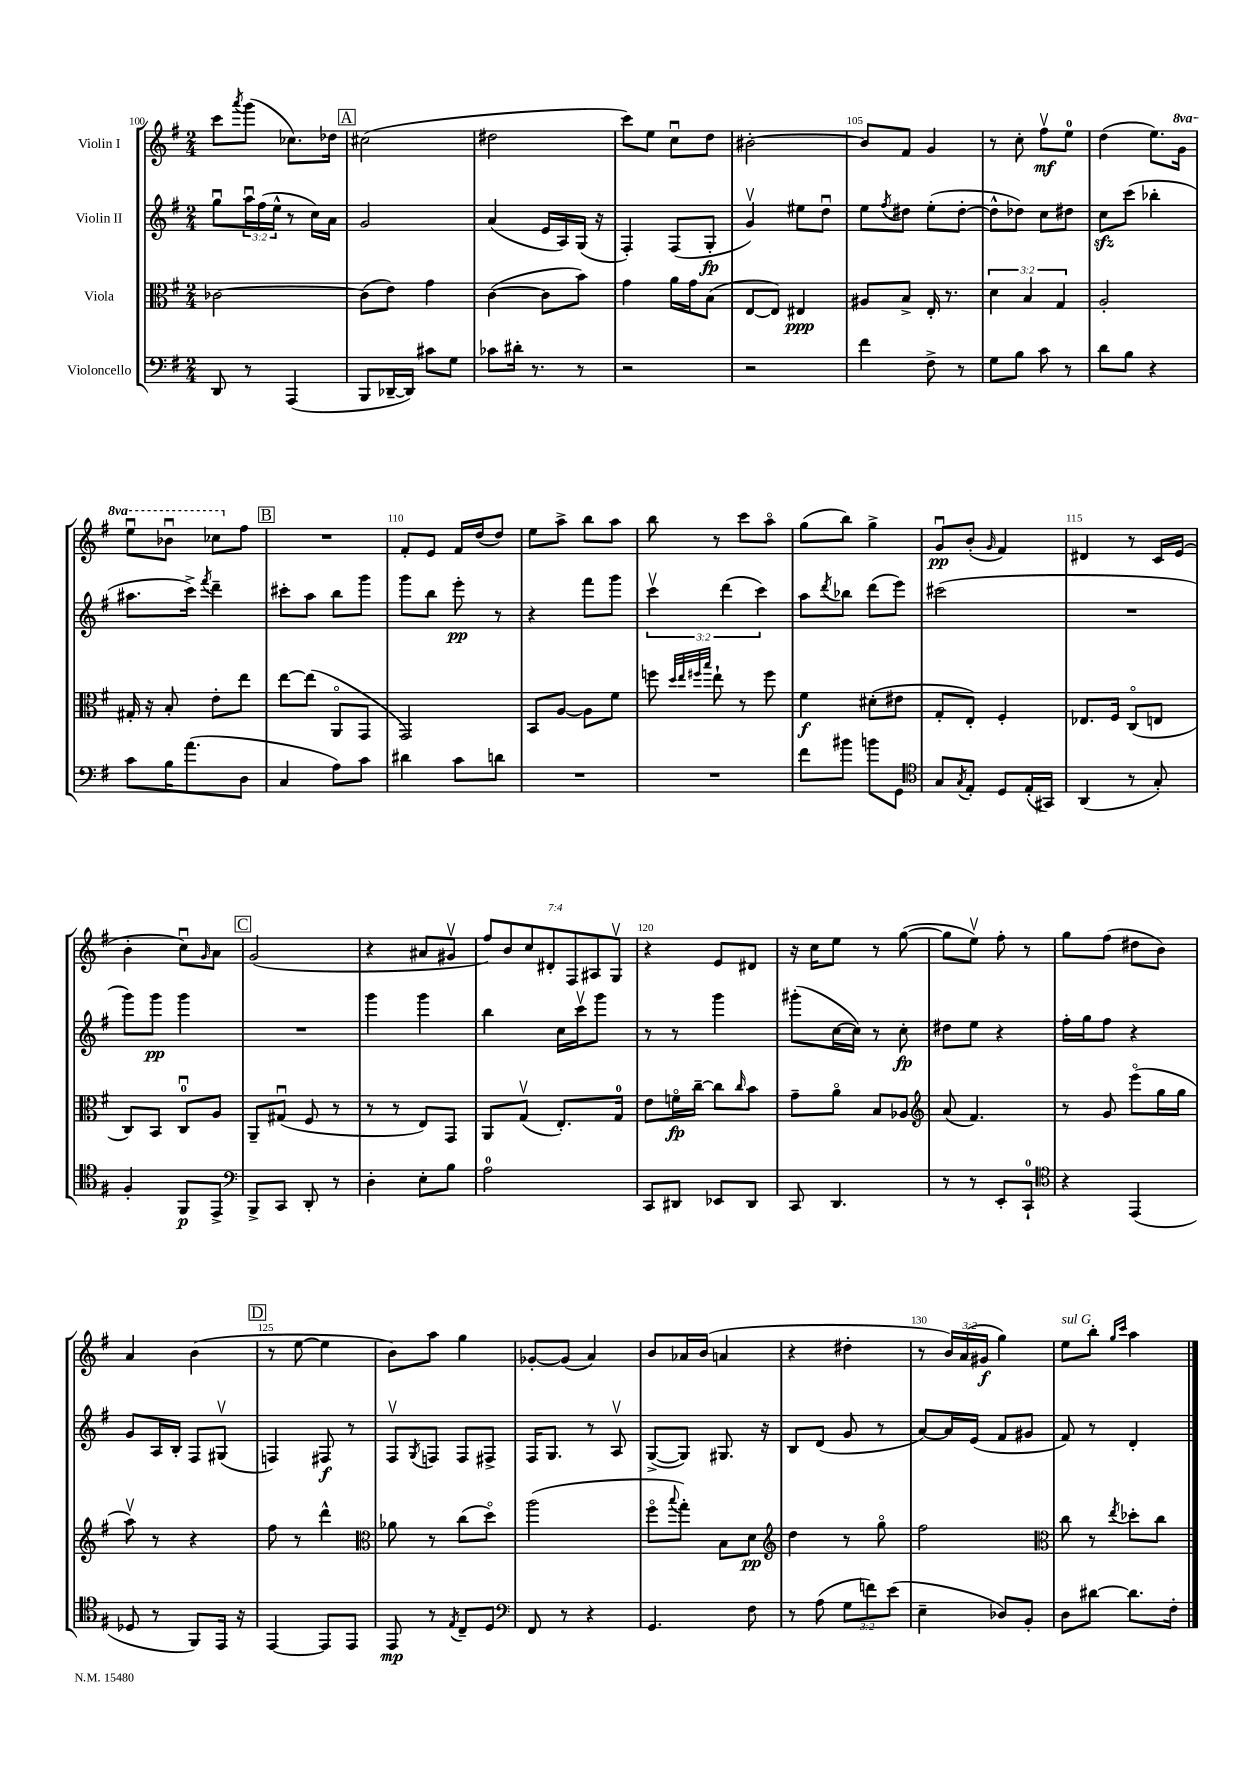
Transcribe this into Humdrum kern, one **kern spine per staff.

**kern	**kern	**kern	**kern
*staff4	*staff3	*staff2	*staff1
*clefF4	*clefC3	*clefG2	*clefG2
*k[f#]	*k[f#]	*k[f#]	*k[f#]
*M2/4	*M2/4	*M2/4	*M2/4
8DD/	[2c-\	8ggu\L	8ccc\L
.	.	.	8qaaa/
8r	.	24aau\L	(8ggg\J
.	.	(24ff#\	.
.	.	24ee^^\JJ	.
(4AAA/	.	8r	8.cc-\L)
.	.	16cc\LL)	.
.	.	16a\JJ	16dd-\Jk
=	=	=	=
8BBB/L	(8c-\]L	2g/	(2cc#\
[16DD-~/L	8e\J)	.	.
16DD-/]JJ)	.	.	.
8c#\L	4g\	.	.
8G\J	.	.	.
=	=	=	=
8c-\L	([4c\	(4a/	2dd#\
16d#'\Jk	.	.	.
8.r	.	.	.
.	8c\]L	16e/LL	.
.	.	16A/)	.
8r	8b\J)	(16G/JJ	.
.	.	16r	.
=	=	=	=
2r	4g\	4F#'/)	8ccc\L)
.	.	.	8ee\J
.	16a\LL	(8F#/L	8ccu\L
.	16g\J	.	.
.	(8B\J	8G'/J	8dd\J
=	=	=	=
2r	[8E/L	4gv/)	[2b#'\
.	8E/]J)	.	.
.	4E#/	8ee#\L	.
.	.	8ddu\J	.
=	=	=	=
4f#\	8A#/L	8ee\L	8b#/]L
.	.	8qff#/	.
.	8B^/J	8dd#\J	8f#/J
8F#^\	16E'/	(8ee'\L	4g/
.	8.r	.	.
8r	.	[8dd#'\J	.
=	=	=	=
8G\L	6d\	8dd#^^\]L	8r
8B\J	.	8dd-\J)	8cc'\
.	6B/	.	.
8c\	.	8cc\L	8ff#v\L
.	6G/	.	.
8r	.	8dd#\J	8ee\J
=	=	=	=
8d\L	2A'/	8cc\L	(4dd\
8B\J	.	(8ccc\J	.
4r	.	4bb-'\	8.ee\L)
.	.	.	16gg\Jk
=	=	=	=
8c\L	16G#'/	8.aa#\L	8eeeu\L
.	16r	.	.
16B\K	8B'/	.	8bb-u\J
(8.a\	.	16ccc^\Jk)	.
.	.	8qfff#/	.
.	8e'\L	4ddd~\	8ccc-\L
8D\J	8ee\J	.	8ff#\J
=	=	=	=
4C/	[8ee\L	8ccc#'\L	2r
.	(8ee\]J	8aa\J	.
8A\L)	8AAo/L	8bb\L	.
8c\J	8GG/J	8ggg\J	.
=	=	=	=
4d#\	2GG/)	8ggg\L	8f#'/L
.	.	8bb\J	8e/J
8c\L	.	8eee'\	16f#/LL
.	.	.	(16dd/J
8d\J	.	8r	8dd/J)
=	=	=	=
2r	8BB/L	4r	8ee\L
.	[8A/J	.	8aa^\J
.	8A\]L	8fff#\L	8bb\L
.	8f#\J	8ggg\J	8aa\J
=	=	=	=
2r	8ff\	6cccv\	8bb\
.	32qqdd/LLL	.	.
.	32qqee/	.	.
.	32qqff#/	.	.
.	32qqbb/JJJ	.	.
.	8ee`\	.	8r
.	.	(6ddd\	.
.	8r	.	8ccc\L
.	.	6ccc\)	.
.	8ff#\	.	8aao\J
=	=	=	=
8f#\L	4f#\	8aa\L	(8gg\L
.	.	8qddd/	.
8b#\J	.	8bb-\J	8bb\J)
8b\L	(8d#'\L	(8ddd\L	4gg^\
8GG\J	8e#\J	8eee\J)	.
=	=	=	=
*clefC4	*	*	*
8G/L	8G'/L	(2ccc#\	8gu/L
8qG/	.	.	.
8E'/J	8E'/J)	.	(8b'/J
.	.	.	16qqg/
8D/L	4F#'/	.	4f#/)
(16E'/L	.	.	.
16GG#/JJ)	.	.	.
=	=	=	=
(4AA/	8.E-/L	2r	4d#/
.	16F#/Jk	.	.
8r	(8Co/L	.	8r
8G'/)	8E/J	.	16c/LL
.	.	.	(16e/JJ
=	=	=	=
4F#'/	8C/L)	8ggg\L)	4b'\
.	8BB/J	8ggg\J	.
8FF#/L	8Cu/L	4ggg\	8ccu\L)
.	.	.	16qqg/
8EE^/J	8A/J	.	8a\J
=	=	=	=
*clefF4	*	*	*
8BBB^/L	8AA~/L	2r	(2g/
8CC/J	(8G#u/J	.	.
8DD'/	8F#/	.	.
8r	8r	.	.
=	=	=	=
4D'\	8r	4ggg\	4r
.	8r	.	.
8E'\L	8E/L)	4ggg\	8a#/L
8B\J	8GG/J	.	8g#v/J
=	=	=	=
2A\	8AA/L	4bb\	14ff#/L)
.	.	.	14b/
.	(8Gv/J	.	.
.	.	.	14cc/
.	.	.	14d#'/
.	8.E'/L)	16cc\LL	.
.	.	.	14F#/
.	.	16cccv\J	.
.	.	.	14A#/
.	.	8ggg\J	.
.	.	.	14Gv/J
.	16G/Jk	.	.
=	=	=	=
8CC/L	8e\L	8r	4r
8DD#/J	16fo\L	8r	.
.	[16cc~\JJ	.	.
8EE-/L	8cc\]L	4ggg\	8e/L
.	16qqcc/	.	.
8DD#/J	8b\J	.	8d#/J
=	=	=	=
8CC/	8g~\L	(8ggg#'\L	16r
.	.	.	16cc\LK
4.DD/	8ao\J	[16cc\L	8ee\J
.	.	16cc\]JJ)	.
.	8B/L	8r	8r
.	8A-/J	8cc'\	([8gg\
=	=	=	=
*	*clefG2	*	*
8r	(8a/	8dd#\L	8gg\]L
8r	4.f#/)	8ee\J	8eev\J)
8EE'/L	.	4r	8ff#'\
8CC`/J	.	.	8r
=	=	=	=
*clefC4	*	*	*
4r	8r	16ff#'\LL	8gg\L
.	.	16gg\J	.
.	8g/	8ff#\J	(8ff#\J
(4EE/	(8eeeo\L	4r	8dd#\L
.	16gg\L	.	8b\J)
.	16gg\JJ	.	.
=	=	=	=
8D-/	8aav\)	8g/L	4a/
8r	8r	16A/L	.
.	.	16B'/JJ	.
8FF#/L)	4r	8F#/L	(4b\
16EE/Jk	.	(8G#v/J	.
16r	.	.	.
=	=	=	=
[4EE/	8ff#\	4F/)	8r
.	8r	.	[8ee\
8EE/]L	4ddd^^\	8F#/	4ee\]
8EE/J	.	8r	.
=	=	=	=
*	*clefC3	*	*
8EE/	8a-\	8F#v/L	8b\L)
.	.	8qG/	.
8r	8r	8F/J	8aa\J
8qE/	.	.	.
8C~/L	(8cc\L	8F/L	4gg\
8D/J	8ddo\J)	8F#^/J	.
=	=	=	=
*clefF4	*	*	*
8FF#/	(2aa\	16F#/LK	[8g-'/L
.	.	8.G/J	.
8r	.	.	(8g-/]J
4r	.	8r	4a/)
.	.	8Av/	.
=	=	=	=
4.GG/	8ff#o\L	([8G^/L	8b/L
.	8qqbb/	.	.
.	8gg'\J)	8G/]J)	16a-/L
.	.	.	(16b/JJ
.	8B\L	8.G#/	4a/
8F#\	8d\J	.	.
.	.	16r	.
=	=	=	=
*	*clefG2	*	*
8r	4dd\	8B/L	4r
(8A\	.	(8d/J	.
12G\L	8r	8g/	4dd#'\
12f\)	.	.	.
.	8ggo\	8r	.
(12e\J	.	.	.
=	=	=	=
4E~\	2ff#\	[8a/L)	8r
.	.	16a/]L	24b/LL)
.	.	.	(24a/
.	.	(16e/JJ	.
.	.	.	24g#/JJ
8D-/L)	.	8f#/L	4gg\)
8BB'/J	.	8g#/J	.
=	=	=	=
*	*clefC3	*	*
8D\L	8cc\	8f#/)	8ee\L
[8d#\J	8r	8r	8bb'\J
.	.	.	16qqgg/LL
.	8qee/	.	16qqccc/JJ
8.d#\]L	8dd-'\L	4d'/	4aa\
.	8cc\J	.	.
16F#'\Jk	.	.	.
==	==	==	==
*-	*-	*-	*-
